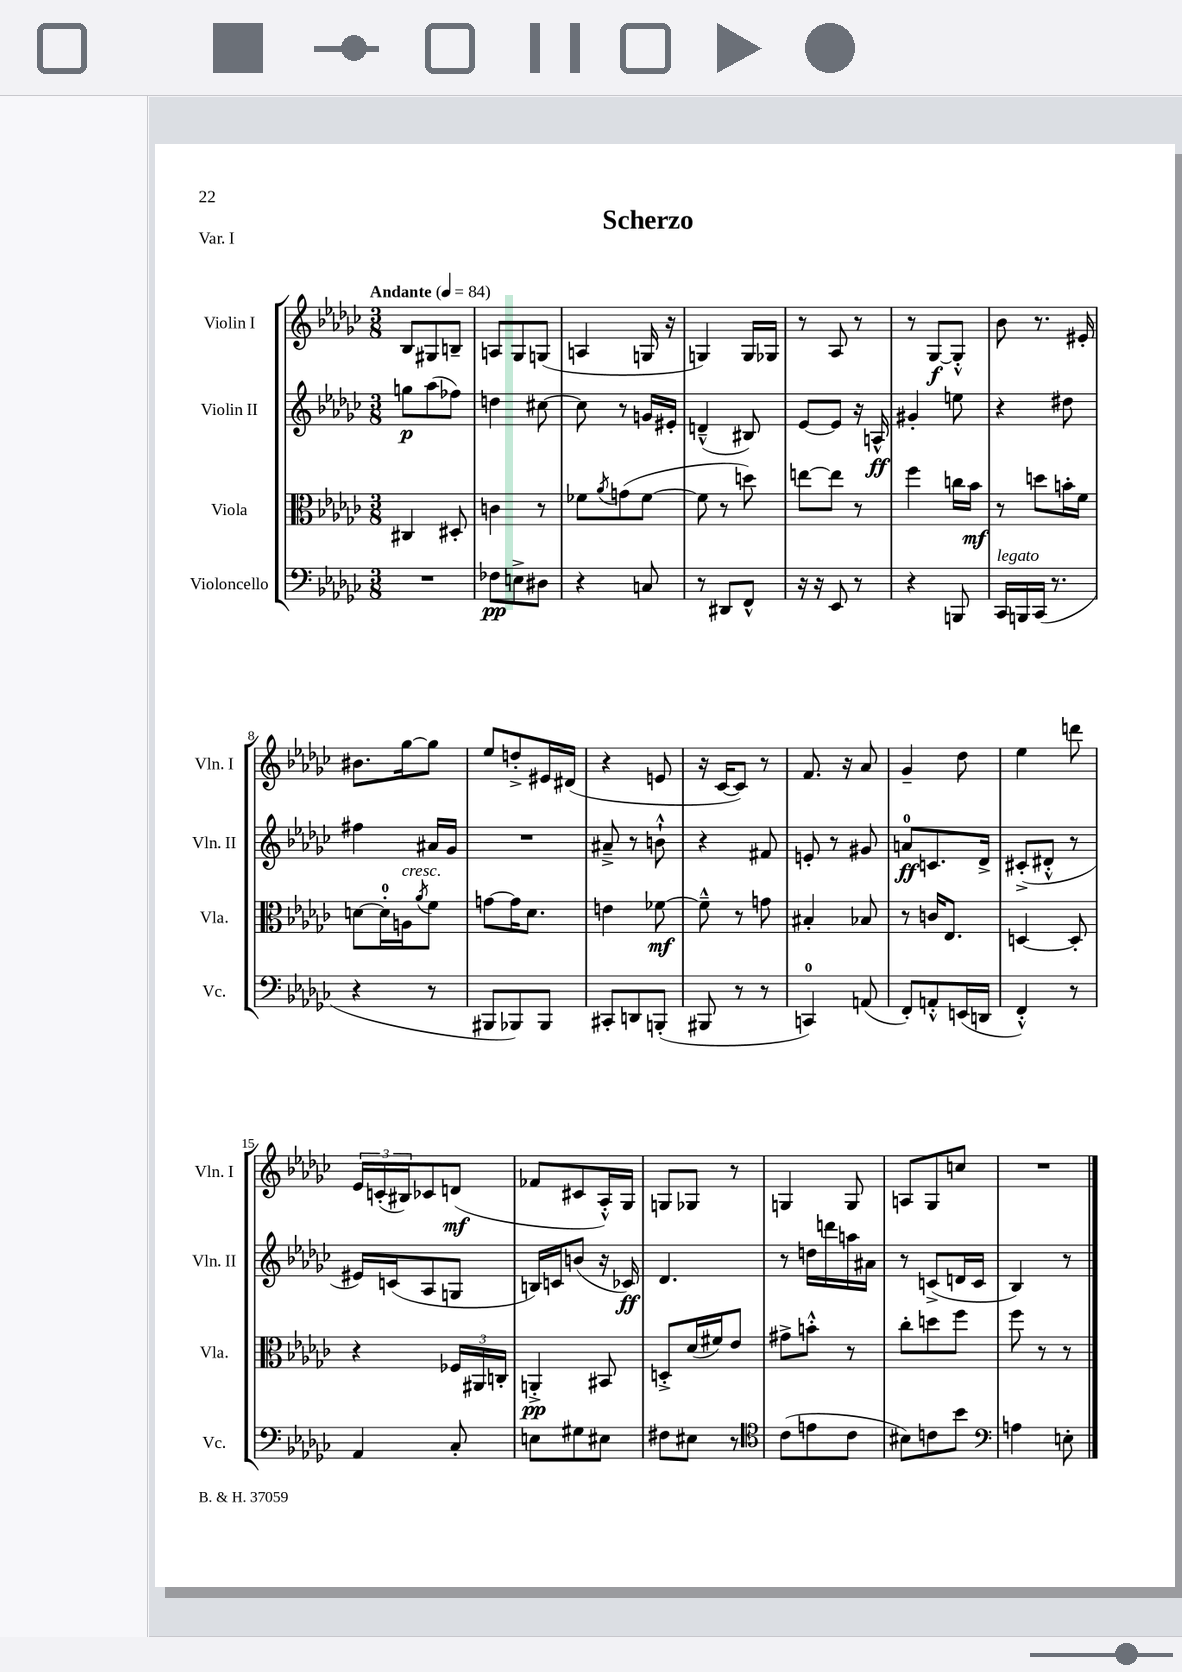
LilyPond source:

\header { title = "Scherzo" piece = "Var. I" }
<<
\new StaffGroup <<
\new Staff = "s0" \with { instrumentName = "Violin I" shortInstrumentName = "Vln. I" } {
    \clef treble \key ges \major \numericTimeSignature \time 3/8 \tempo "Andante" 4 = 84
    bes8 gis8 b8-- |
    a8 ges8 g8( |
    a4 g16 r16 |
    g4) g16 ges16 |
    r8 aes8 r8 |
    r8 ges8~\f ges8-.-^ |
    bes'8 r8. eis'16-. |
    bis'8. ges''16~ ges''8 |
    ees''8 d''8-.-> eis'16 dis'16( |
    r4 e'8 |
    r16 ces'16~ ces'8) r8 |
    f'8. r16 aes'8 |
    ges'4-- des''8 |
    ees''4 d'''8 |
    \tuplet 3/2 { ees'16 c'16-.( bis16) } ces'8 d'8\mf( |
    fes'8 cis'8 aes16-.-^) ges16 |
    g8 ges8 r8 |
    g4 g8 |
    a8 ges8 c''8 |
    R4. \bar "|." |
}
\new Staff = "s1" \with { instrumentName = "Violin II" shortInstrumentName = "Vln. II" } {
    \clef treble \key ges \major \numericTimeSignature \time 3/8
    g''8\p aes''8( fes''8) |
    d''4 cis''8~ |
    cis''8 r8 g'16 eis'16-. |
    d'4---^( bis8) |
    ees'8~ ees'8 r16 a16-^\ff |
    gis'4-. e''8 |
    r4 dis''8 |
    fis''4 ais'16 ges'16 |
    R4. |
    ais'8---> r8 b'8-!-^ |
    r4 fis'8 |
    e'8-. r8 gis'8 |
    a'8-0\ff c'8. des'16-> |
    cis'8-.->( dis'8-.-^ r8 |
    eis'16) c'16( aes8 g8 |
    b16) c'16 b'8( r16 ces'16\ff) |
    des'4. |
    r8 d''16 d'''16 a''16 ais'16 |
    r8 c'8->( d'16 c'16 |
    bes4) r8 \bar "|." |
}
\new Staff = "s2" \with { instrumentName = "Viola" shortInstrumentName = "Vla." } {
    \clef alto \key ges \major \numericTimeSignature \time 3/8
    cis4 dis8-. |
    c'4 r8 |
    fes'8 \acciaccatura { aes'8 } g'8( fes'8~ |
    fes'8 r8 d''8) |
    e''8~ e''8 r8 |
    f''4 c''16 bes'16\mf |
    r8 d''8 b'16-. f'16 |
    d'8~ d'16-0-. a16^\markup { \italic "cresc." } \acciaccatura { aes'8 } f'8 |
    g'8~ g'16 des'8. |
    e'4 fes'8~\mf |
    fes'8---^ r8 g'8 |
    bis4-. bes8 |
    r8 c'16 ees8. |
    d4~ d8-. |
    r4 \tuplet 3/2 { fes16 ais,16 c16-. } |
    a,4-.->\pp bis,8 |
    d8-.-> des'16( fis'16) ees'8 |
    gis'8-> b'8-.-^ r8 |
    ces''8-. d''8 f''8 |
    f''8 r8 r8 \bar "|." |
}
\new Staff = "s3" \with { instrumentName = "Violoncello" shortInstrumentName = "Vc." } {
    \clef bass \key ges \major \numericTimeSignature \time 3/8
    R4. |
    fes8\pp e8-> dis8 |
    r4 c8 |
    r8 dis,8 f,8-^ |
    r16 r16 ees,8 r8 |
    r4 b,,8 |
    ces,16^\markup { \italic "legato" } b,,16 ces,16( r8. |
    r4 r8 |
    bis,,8 bes,,8) bes,,8 |
    cis,8-. d,8 b,,8-.( |
    bis,,8 r8 r8 |
    c,4-0) a,8( |
    f,8-.) a,8-.-^ e,16( d,16 |
    f,4-.-^) r8 |
    aes,4 ces8-. |
    e8 gis8 eis8 |
    fis8 eis8 r8 |
    \clef tenor ces'8( e'8 ces'8 |
    bis8) c'8 bes'8 |
    \clef bass a4 e8-. \bar "|." |
}
>>
>>
